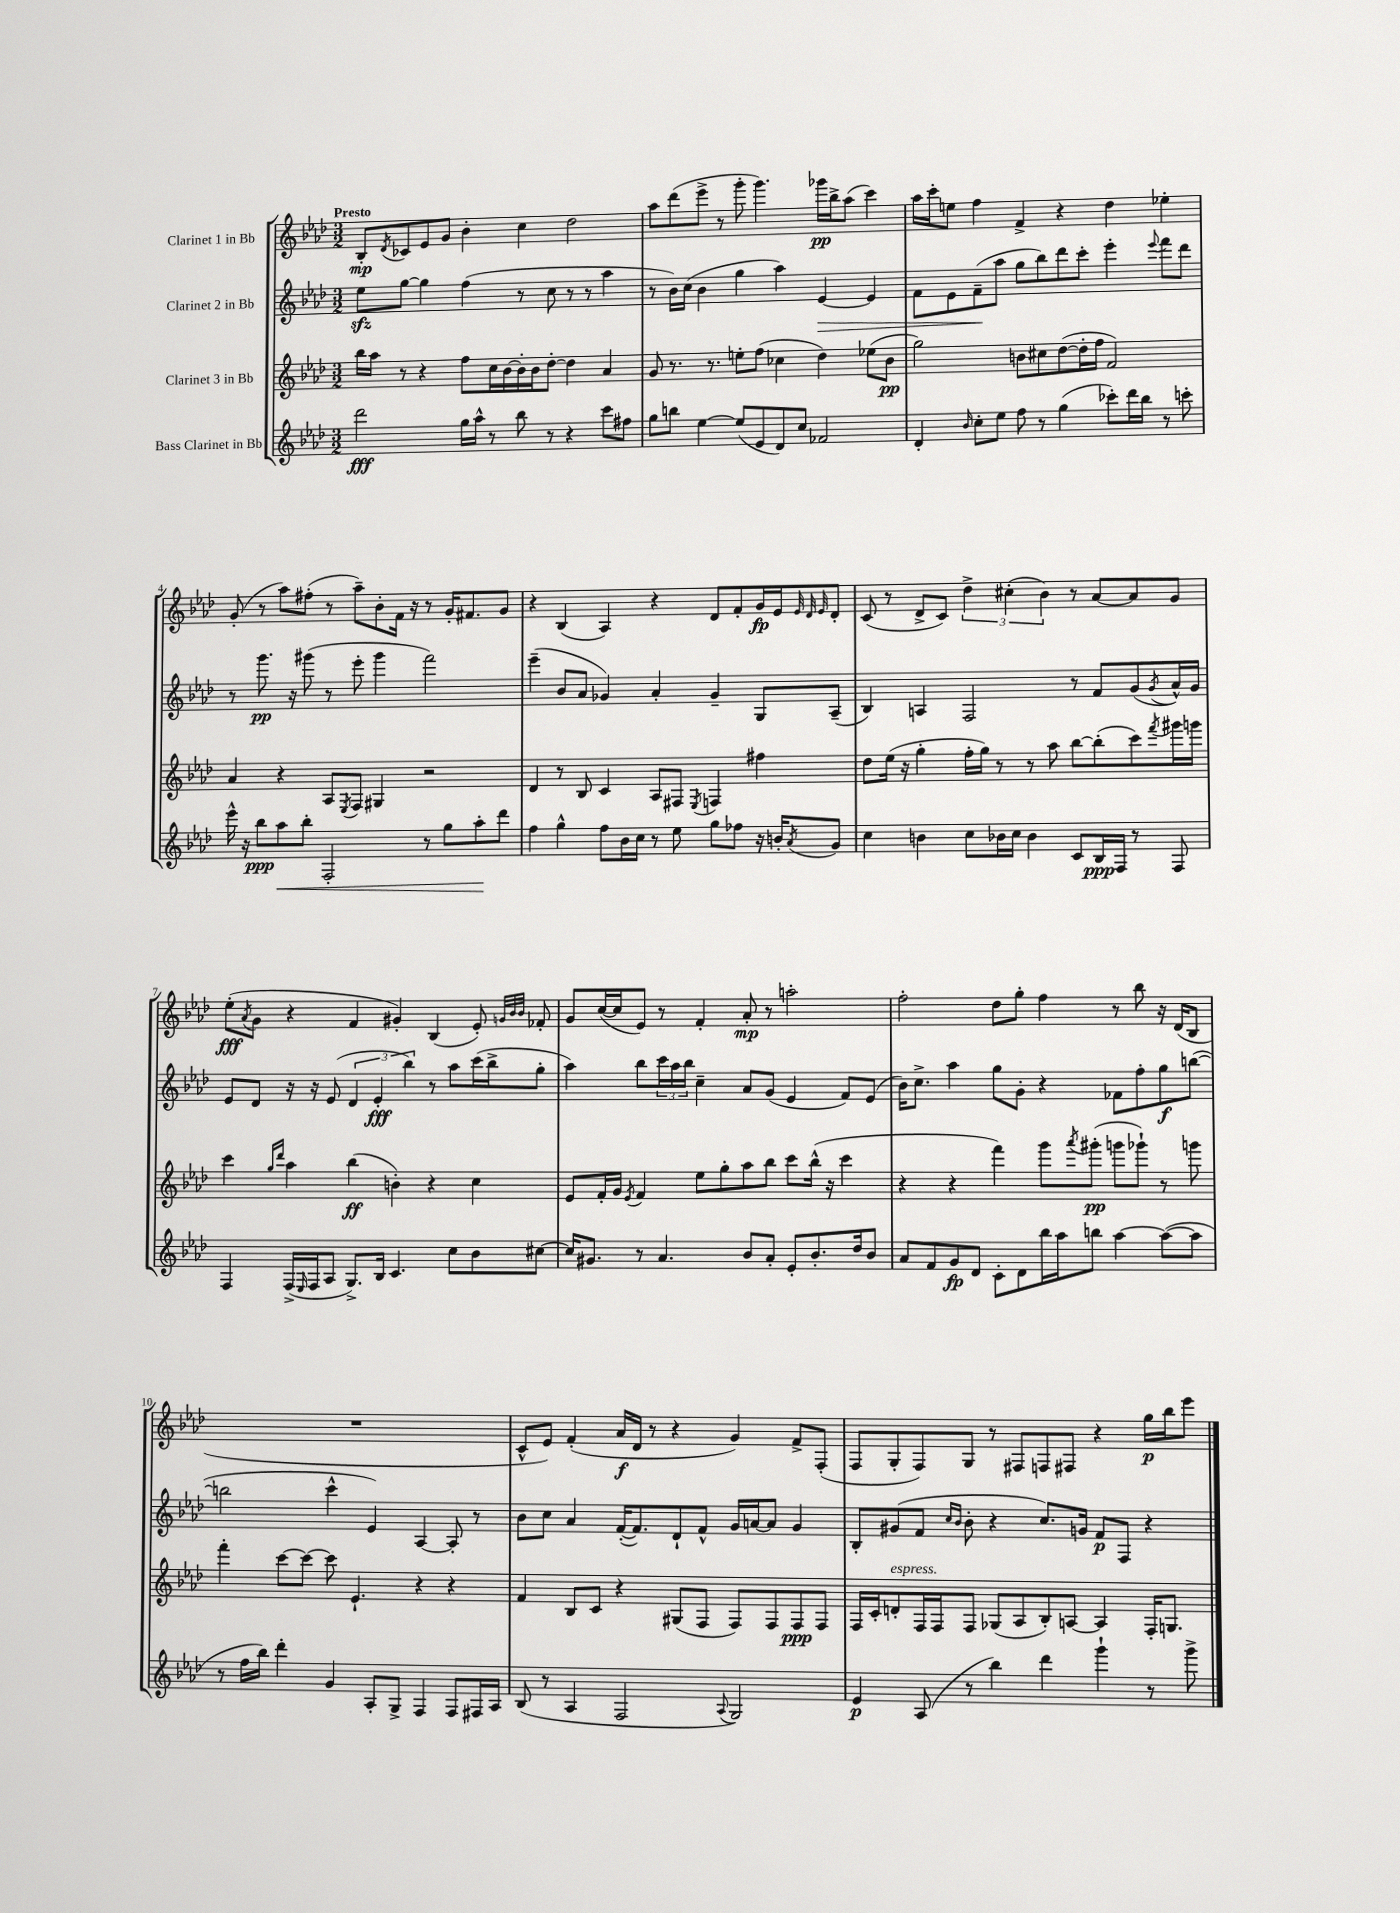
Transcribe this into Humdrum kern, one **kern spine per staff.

**kern	**kern	**kern	**kern
*staff4	*staff3	*staff2	*staff1
*clefG2	*clefG2	*clefG2	*clefG2
*k[b-e-a-d-]	*k[b-e-a-d-]	*k[b-e-a-d-]	*k[b-e-a-d-]
*M3/2	*M3/2	*M3/2	*M3/2
2ddd-\	16bb-\LL	8ee-\L	8B-'/L
.	16aa-\JJ	.	.
.	.	.	8qd-/
.	8r	[8gg\J	8c-/
.	4r	4gg\]	8e-/
.	.	.	8g/J
16gg\LL	8ff\L	(4ff\	4b-'\
16aa-^^\JJ	.	.	.
8r	16cc\L	.	.
.	[16b-\	.	.
8bb-\	16b-'\]	8r	4cc\
.	16b-\J	.	.
8r	[8dd-'\J	8cc\	.
4r	4dd-\]	8r	2dd-\
.	.	8r	.
8ccc\L	4a-/	4aa-\	.
8ff#\J	.	.	.
=	=	=	=
8gg\L	8g/	8r	8aa-\L
8bb\J	8.r	16b-\LL)	(8ddd-\
.	.	(16cc\JJ	.
[4ee-\	.	4b-\	8eee-^\J
.	8.r	.	.
.	.	.	8r
(8ee-/]L	8ee'\L	4gg\	8ggg'\
8e-/	(8ff\J	.	4.ggg\)
8d-/)	4cc-\	4aa-\)	.
8cc/J	.	.	.
2f-/	4dd-\)	[4e-/	16ggg-\LL
.	.	.	16bb-^\J
.	.	.	(8aa-\J
.	(8ee-\L	4e-/]	4ccc\)
.	8b-\J	.	.
=	=	=	=
4d-'/	2gg\)	8f\L	16aa-\LL
.	.	.	16ccc'\J
.	.	8e-\	8ee\J
16qqb-/	.	.	.
8cc'\L	.	(8f~\	4ff\
8ee-\J	.	8aa-\J	.
8ff\	8b\L	8gg\L	4f^/
8r	8cc#\	8bb-\)	.
(4gg\	([8dd-\	8ddd-\	4r
.	16dd-'\]L	8ccc'\J	.
.	16ff\JJ	.	.
8ccc-'\L)	2f/)	4eee-'\	4dd-\
16ddd-\L	.	.	.
16bb-\JJ	.	.	.
.	.	8qqeee-/	.
8r	.	8fff\L	4ee-'\
8ccc'\	.	8ddd-\J	.
=	=	=	=
16eee-^^\	4a-/	8r	(8g'/
16r	.	.	.
8bb-\L	.	8.ggg\	8r
8aa-\	4r	.	8aa-\L)
.	.	16r	.
8bb-'\J	.	(8ggg#\	(8ff#'\J
2F'/	8A-/L	8r	8r
.	8qE-/	.	.
.	8F/J	8eee-'\	8aa-~\L)
.	4G#/	4ggg#\	8b-'\
.	.	.	16f\Jk
.	.	.	16r
8r	2r	2fff\)	8r
8gg\L	.	.	16g'/LK
.	.	.	8.f#/
8aa-'\	.	.	.
8ddd-\J	.	.	8g/J
=	=	=	=
4ff\	4d-/	(4eee-~\	4r
4gg^^\	8r	8b-/L	(4B-/
.	8B-/	8a-/J	.
8ff\L	4c/	4g-/)	4A-/)
16b-\L	.	.	.
16cc\JJ	.	.	.
8r	8A-/L	4a-'/	4r
8ee-\	8F#/J	.	.
.	8qE-/	.	.
8gg\L	4F/	4g-~/	8d-/L
8ff-\J	.	.	8f'/
16r	4ff#\	8G/L	16g/L
16b'/LK	.	.	16e-/J
.	.	.	32qqe-/
.	.	.	32qqd-/
8qa-/	.	.	32qqe-/
8g/J	.	(8A-~/J	8d-'/J
=	=	=	=
4cc\	8dd-\L	4B-/)	(8c/
.	(16ee-\Jk	.	8r
.	16r	.	.
4b\	4gg'\	4A/	8d-^/L
.	.	.	8c/J)
8cc\L	16ff'\LL	2F/	6dd-^\
.	16gg\JJ)	.	.
16b-\L	8r	.	.
.	.	.	(6cc#'\
16cc\JJ	.	.	.
4b-\	8r	.	.
.	.	.	6b-\)
.	8aa-\	.	.
8c/L	[8bb-\L	8r	8r
16B-/L	(8bb-'\]	8f/L	[8a-/L
16F/JJ	.	.	.
8r	8ccc\)	(8g/	8a-/]
.	8qfff/	8qg/	.
8F/	16ggg#\L	16a-^^/L)	8g/J
.	16ggg\JJ	16g/JJ	.
=	=	=	=
4F/	4ccc\	8e-/L	(8ee-'\L
.	.	.	8qa-/
.	.	8d-/J	8g\J
.	16qqgg/LL	.	.
.	16qqddd-/JJ	.	.
(16F^/LL	4aa-\	16r	4r
16qqE-/	.	.	.
16F/J	.	16r	.
8A-/J	.	(8e-/	.
8.G^/L)	(4bb-\	6d-/	4f/
.	.	6e-'/	.
16B-/Jk	.	.	.
4.c/	4b'\)	.	4g#'/)
.	.	6bb-\)	.
.	4r	8r	(4B-/
8cc\L	.	8aa-\L	.
8b-\	4cc\	(16ccc\L	8e-'/)
.	.	16bb-^\J	.
.	.	.	32qqg/LLL
.	.	.	32qqb-/
.	.	.	32qqb-/JJJ
[8cc#\J	.	8gg'\J	8f-'/
=	=	=	=
16cc#/]LK	8e-/L	4aa-\)	8g/L
8.g#/J	.	.	.
.	16f'/L	.	([16cc/L
.	16g/JJ	.	16cc/]J
.	8qe-/	.	.
8r	4f/	8bb-\L	8e-/J)
4.a-/	.	24ccc\L	8r
.	.	24aa-\	.
.	.	24bb-\JJ	.
.	8ee-\L	4cc~\	4f'/
.	8gg'\	.	.
8b-/L	8aa-\	8a-/L	8a-'/
8a-'/J	8bb-\J	(8g/J	8r
8e-'/L	8ccc\L	4e-/	2aa'\
8.b-'/	(16bb-^^\Jk	.	.
.	16r	.	.
.	4ccc\	8f/L)	.
16dd-/k	.	.	.
8b-/J	.	(8e-/J	.
=	=	=	=
8a-/L	4r	16b-\LK)	2ff'\
.	.	8.cc^\J	.
8f/	.	.	.
8g/	4r	4aa-\	.
8d-/J	.	.	.
8c'\L	4fff\)	8gg\L	8dd-\L
8d-\	.	8g'\J	8gg'\J
16bb-\L	8ggg\L	4r	4ff\
16aa-\J	.	.	.
.	8qaaa-/	.	.
8bb\J	(8ggg#'\J	.	.
[4aa-\	8ggg\L	8f-\L	8r
.	8ggg-`\J)	8ff'\	8bb-\
(8aa-\_L	8r	8gg\	16r
.	.	.	(16d-/LK
8aa-\]J	8ggg\	([8bb\J	8B-/J
=	=	=	=
8r	4fff'\	2bb\]	1.r
16ff\LL	.	.	.
16bb-\JJ)	.	.	.
4ddd-'\	[8ccc\L	.	.
.	8ccc\_J	.	.
4g/	8ccc\]	4ccc^^\	.
.	4.e-`/	.	.
8A-'/L	.	4e-/)	.
8G^/J	.	.	.
4F/	4r	[4A-/	.
8F/L	4r	8A-'/]	.
16F#/L	.	8r	.
16A-/JJ	.	.	.
=	=	=	=
(8B-/	4f/	8b-\L	8c^^/L
8r	.	8cc\J	8e-/J)
4A-/	8B-/L	4a-/	(4f'/
.	8c/J	.	.
2F/	4r	([16f'/LK	16a-/LL
.	.	8.f/])	16d-/JJ
.	.	.	8r
.	(8G#/L	8d-`/	4r
.	8F/J	8f^^/J	.
8qqA-/	.	.	.
2G/)	8F/L)	16g/LL	4g/)
.	.	[16a/J	.
.	8F/	8a/]J	.
.	8F/	4g/	8f^/L
.	8F/J	.	(8F'/J
=	=	=	=
4e-/	16F/LL	8B-'/L	8F/L
.	16c'/J	.	.
.	8d'/	(8g#/	8G'/
(8A-/	16F/L	8f/J	8F/)
.	16F/J	.	.
.	.	16qqcc/LL	.
.	.	16qqb-/JJ	.
8r	8F/J	8b-'\	8G/J
4bb-\)	(8G-/L	4r	8r
.	8A-/	.	8F#/L
4ddd-\	8B-'/)	8.cc/L)	8F/
.	[8A/J	.	8F#/J
.	.	16g/Jk	.
4ggg`\	4A/]	8f/L	4r
.	.	8F/J	.
8r	16F'/LK	4r	16gg\LL
.	8.G/J	.	16bb-\J
8ggg^\	.	.	8eee-\J
==	==	==	==
*-	*-	*-	*-
